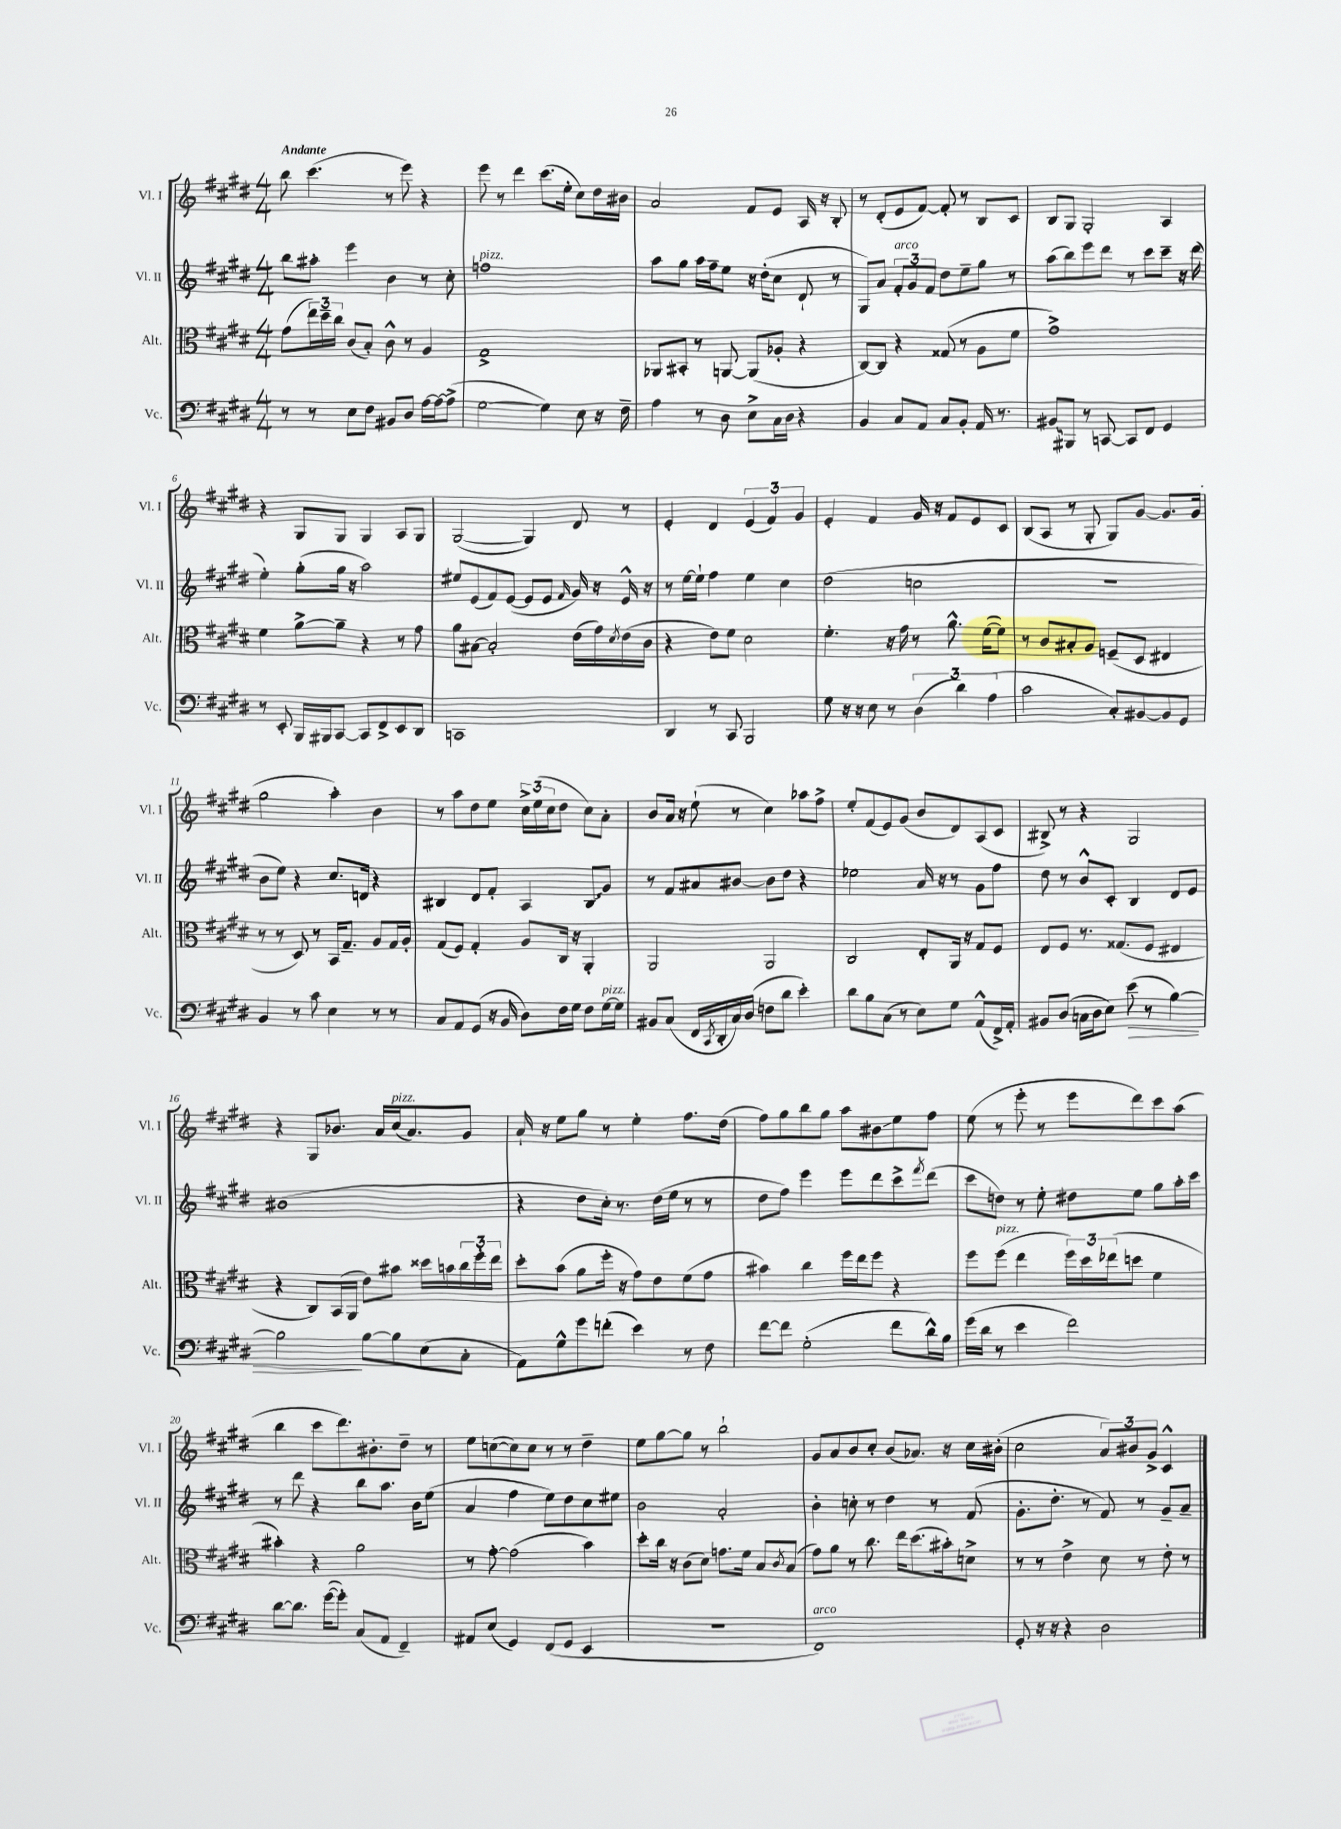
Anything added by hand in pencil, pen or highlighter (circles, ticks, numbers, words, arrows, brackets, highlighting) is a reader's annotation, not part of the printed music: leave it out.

**kern	**kern	**kern	**kern
*staff4	*staff3	*staff2	*staff1
*clefF4	*clefC3	*clefG2	*clefG2
*k[f#c#g#d#]	*k[f#c#g#d#]	*k[f#c#g#d#]	*k[f#c#g#d#]
*M4/4	*M4/4	*M4/4	*M4/4
8r	(8g#\L	8bb\L	8bb\
8r	24ee\L)	8aa#'\J	(4.ccc#\
.	24dd#~\	.	.
.	24cc#\JJ	.	.
8E\L	(8c#/L	4eee\	.
8F#\J	8B'/J)	.	.
8BB#/L	8c#^^\	4b\	8r
8D#/J	8r	.	8eee\)
[16A\LL	4A/	8r	4r
16A\_J	.	.	.
(8A^\]J	.	8cc#'\	.
=	=	=	=
[2G#\	1G#^	1ff	8eee\
.	.	.	8r
.	.	.	4ddd#\
4G#\])	.	.	(8.ccc#\L
.	.	.	16ee'\Jk
8E\	.	.	8cc#\L)
16r	.	.	16dd#\L
16F#~\	.	.	16b#\JJ
=	=	=	=
4A\	8AA-/L	8aa\L	2a/
.	8BB#'/J	8gg#\J	.
8r	8r	16aa\LL	.
.	.	16ff#~\J	.
8D#\	[8AA/	8ee\J	.
8E^\L	(8AA/]L	16r	8f#/L
.	.	(16dd#'\LK	.
16C#\L	8A-'/J	8cc#\J	8e/J
16D#\JJ	.	.	.
4r	4r	8d#`/	16A/
.	.	.	16r
.	.	8r	8B'/
=	=	=	=
4BB/	[8C#/L)	8G#/L)	8r
.	8C#/]J	8a/J	(8d#'/L
8C#/L	4r	12f#'/L	8e/
.	.	12g#/	.
8AA/J	.	.	[8f#/J)
.	.	12f#/J	.
8C#/L	(8G##/	8dd#\L	8f#'/]
8BB'/J	8r	8ee~\	8r
16AA/	8A\L	8gg#\J	8B/L
8.r	.	.	.
.	8f#\J	8r	8c#/J
=	=	=	=
8BB#/L	1g#^)	(8aa\L	8B/L
8BBB#/J	.	8bb\)	8G#/J
8r	.	8eee\	2G#'/
[8CC/	.	8ddd#\J	.
8CC/]L	.	8r	.
8FF#/J	.	8ccc#\L	.
4GG#/	.	8ccc#~\J	4A/
.	.	16r	.
.	.	(16ddd#\	.
=	=	=	=
8r	4f#\	4ee'\)	4r
8EE'/	.	.	.
16BBB/LL	[8a^\L	(8gg#'\L	8G#/L
16BBB#/J	.	.	.
[8CC#/J	8a~\]J	16gg#\Jk	8G#/J
.	.	16r	.
8CC#/]L	4r	2aa\)	4G#/
8FF#^/	.	.	.
8EE/	8r	.	8A/L
8DD#/J	8g#\	.	8G#/J
=	=	=	=
1CC	8a\L	8ee#/L	([2G#/
.	[8B#\J	(8e/	.
.	2B#'/]	8f#/)	.
.	.	([8e/J	.
.	.	8e/]L	4G#/])
.	.	8e/J	.
.	.	16qqf#/	.
.	(16e\LL	16g#/)	8d#/
.	16g#\)	16r	.
.	8qd#/	.	.
.	(16e\	16e^^/	8r
.	16c#\JJ	16r	.
=	=	=	=
4DD#/	4r	8r	4e'/
.	.	[16ee\LL	.
.	.	16ee`\]JJ	.
8r	8e\L)	4ff#\	4d#/
8CC#/	8f#\J	.	.
2BBB/	2d#\	4ee\	(6e/
.	.	.	6f#/)
.	.	4cc#\	.
.	.	.	6g#/
=	=	=	=
8G#\	4.f#'\	(2dd#\	4e'/
16r	.	.	.
16r	.	.	.
8E\	.	.	4f#/
8r	16r	.	.
.	16g#\	.	.
(6D#\	8r	2cc\	16g#/
.	.	.	16r
.	8.a^^\	.	8f#/L
6d#\)	.	.	.
.	.	.	8e/
.	([16f#\LK	.	.
(6A\	.	.	.
.	8f#\]J)	.	8c#/J
=	=	=	=
2c#\	8r	1r	(8B/L
.	8c#/L	.	8A/J
.	8B#'/	.	8r
.	8A/J	.	8G#'/
8C#'/L)	(8F~/L	.	8G#/L)
[8BB#/	8D#/J	.	[8g#/J
8BB#/]	4E#/	.	8.g#/]L
8GG#/J	.	.	.
.	.	.	(16g#/Jk
=	=	=	=
4BB/	8r	8b\L	2gg#\
.	8r	8ee\J)	.
8r	8D#/)	4r	.
8c#\	8r	.	.
4E\	16BB/LK	8.cc#/L	4aa'\)
.	8.G#~/J	.	.
.	.	16d/Jk	.
8r	8A/L	4r	4b\
8r	16G#/L	.	.
.	16A'/JJ	.	.
=	=	=	=
8C#/L	(8G#/L	4B#/	8r
8AA/	8F#/J)	.	8aa\L
(8GG#/J	4G#'/	8d#/L	8dd#\
16r	.	8f#'/J	8ee\J
16BB/	.	.	.
8D#\L)	8A/L	4A/	24cc#^\LL
.	.	.	(24ee\
.	.	.	24cc#\J
16F#\L	16C#/Jk	.	8dd#\J
16G#\JJ	16r	.	.
8F#\L	4AA'/	8B#/L	8cc#\L)
[16G#\L	.	8g#/J	8a'\J
16G#\]JJ	.	.	.
=	=	=	=
8BB#/L	2AA/	8r	8b/L
(8C#/J	.	8f#/L	16a/Jk
.	.	.	16r
16FF#/LL	.	8a#/	(8ee`\
8qCC#/	.	.	.
16DD#'/	.	.	.
16C#/)	.	[8b#/J	8r
(16D#/JJ	.	.	.
8F\L	2AA/	8b#\]L	4cc#\)
8d#\J	.	8dd#\J	.
4e'\)	.	4r	8aa-\L
.	.	.	8ff#^\J
=	=	=	=
8d#\L	2C#/	2ee-\	8ee'/L
8B\	.	.	(8f#/
(8C#\J	.	.	8e/)
8r	.	.	(8g#/J
8E\L)	8E'/L	16a/	8b/L
.	.	16r	.
8G#\J	16AA/Jk	8r	8d#/)
.	16r	.	.
(8AA^^/L	8G#/L	8g#\L	(8A/
16FF#^/L)	8F#/J	8ff#\J	8c#/J
16AA'/JJ	.	.	.
=	=	=	=
8BB#/L	8E/L	8dd#\	8B#^/)
(8D#/J	8F#/J	8r	8r
16C\LL	8.r	8b^^/L	4r
16D#\J	.	.	.
8E\J)	.	8c#'/J	.
.	(8.G##/L	.	.
(8e\	.	4B/	2G#/
8r	8F#/J	.	.
[4B\)	4E#/	8d#/L	.
.	.	8e/J	.
=	=	=	=
2B\]	4r	(1b#	4r
.	8C#/L)	.	8G#/L
.	(16BB/L	.	8.b-/J
.	16AA/JJ	.	.
[8B\L	8e\L)	.	.
.	.	.	16a/LL
8B\]	8b#\J	.	(16cc#/J
.	.	.	8.a/)
(8E\	16dd##\LL	.	.
.	16b\	.	.
8C#'\J	24cc#\	.	8g#/J
.	24ff#'\	.	.
.	24ee\JJ	.	.
=	=	=	=
8AA\L)	8dd#'\L	4r	16a`/
.	.	.	16r
8G#^^\	(8b\J	.	8ee\L
8g#\	8a\L	8dd#\L	8gg#\J
(8f'\J	16ff#'\Jk	16cc#'\Jk)	8r
.	16r	8.r	.
4e\)	8g#\L)	.	4ee'\
.	8e\	(16dd#\LL	.
.	.	16ee\JJ	.
8r	(8f#\	8r	8.ff#\L
8F#\	8g#\J	8r	.
.	.	.	(16dd#\Jk
=	=	=	=
[8f#\L	4b#\)	8dd#\L	8ff#\L)
8f#\]J	.	8ff#\J)	8gg#\
(2G#'\	4cc#\	4eee\	8bb\
.	.	.	8gg#\J
.	16ff#\LL	8eee\L	8aa\L
.	16ee\J	.	.
.	8ff#\J	8ddd#\	8b#\
8f#\L	4r	8ccc#^\	8ee\
.	.	8qfff#/	.
16d#^^\L)	.	(8ddd#\J	8ff#\J
16B\JJ	.	.	.
=	=	=	=
(16g#\LL	8ff#\L	8ccc#\L	(8ee\
16d#\JJ	.	.	.
8r	(8ff#\J	8dd\J)	8r
4e\	4ee\	8r	8eee'\
.	.	8ee'\	8r
2f#\)	24ff#\LL)	8dd#\L	8eee\L
.	24dd#\	.	.
.	(24ee-\J	.	.
.	8dd\J	8ee\J	8ddd#\)
.	4f#\	8gg#\L	8ccc#\
.	.	16aa'\L	(8aa\J
.	.	16ccc#\JJ	.
=	=	=	=
[8d#\L	4b#'\)	8r	4bb\
8.d#\]J	.	8ddd#\	.
.	4r	4r	8ccc#\L
([16g#\LK	.	.	.
8g#'\]J)	.	.	8.ddd#\)
(8C#/L	2a\	8bb\L	.
.	.	.	8.b#'\
8AA/J	.	8.aa\J	.
4FF#~/)	.	.	8dd#~\J
.	.	16b\LK	.
.	.	(8ee\J	8r
=	=	=	=
8AA#/L	8r	4a/	8ee\L
(8E/J	[8g#'\	.	([8cc\
4GG#/)	(2g#\]	4ff#\	8cc\])
.	.	.	8cc\J
(8FF#/L	.	8ee\L)	8r
8GG#/J	.	8dd#\	8r
4EE/	4b\)	8cc#\	4dd#~\
.	.	8ee#\J	.
=	=	=	=
1r	8dd#'\L	2b\	8ee\L
.	16cc#\Jk	.	[8gg#\
.	16r	.	.
.	(8c#\L	.	8gg#\]J
.	8d#\J)	.	8r
.	8.g\L	2a'/	2bb`\
.	16f#\Jk	.	.
.	8B/L	.	.
.	8qc#/	.	.
.	(8B/J	.	.
=	=	=	=
1FF#)	8g#\L)	4b'\	8g#/L
.	8a\J	.	8a/
.	8r	8cc'\	8b/
.	8.cc#\	8r	8cc#'/J
.	.	4dd#\	(8b/L
.	16ee\LK	.	.
.	(8.dd#\	.	8.a-/J)
.	.	8r	.
.	16b#'\k)	.	16r
.	8d^\J	(8f#/	16cc#\LL
.	.	.	(16b#'\JJ
=	=	=	=
8GG#'/	8r	8.g#'\L	2cc#\
16r	8r	.	.
16r	.	8.dd#'\J	.
4r	4e^\	.	.
.	.	8r	.
2D#\	8d#\	8f#/)	12a/L)
.	.	.	12b#/
.	8r	8r	.
.	.	.	12g#^/J
.	8e'\	8g#~/L	4c#^^/
.	8r	8a~/J	.
==	==	==	==
*-	*-	*-	*-
